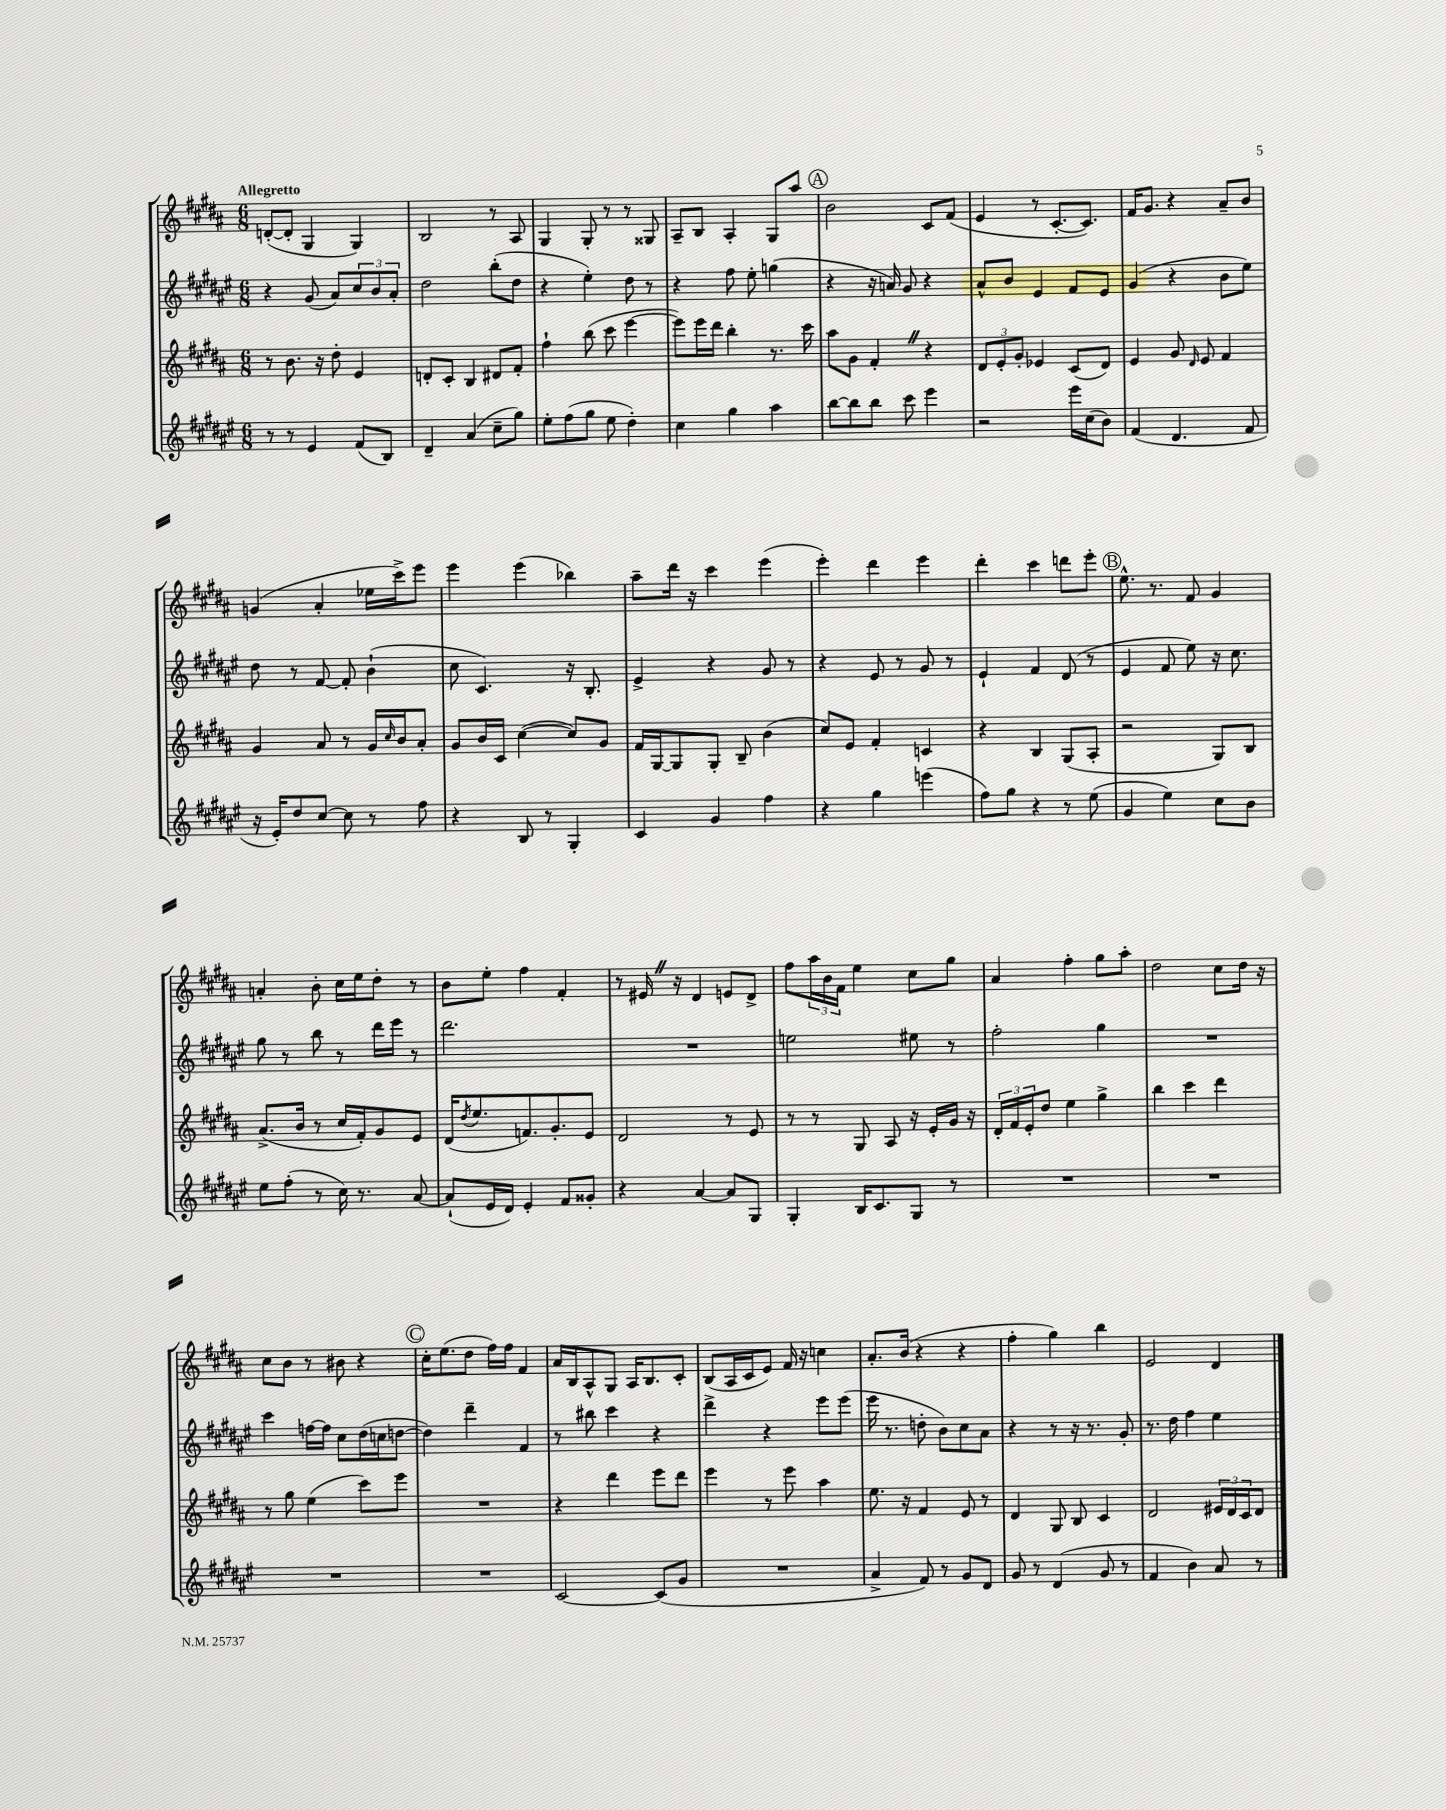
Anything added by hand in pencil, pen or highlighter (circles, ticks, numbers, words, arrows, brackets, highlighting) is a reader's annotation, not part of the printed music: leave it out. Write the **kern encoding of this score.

**kern	**kern	**kern	**kern
*staff4	*staff3	*staff2	*staff1
*clefG2	*clefG2	*clefG2	*clefG2
*k[f#c#g#d#a#e#]	*k[f#c#g#d#a#]	*k[f#c#g#d#a#e#]	*k[f#c#g#d#a#]
*M6/8	*M6/8	*M6/8	*M6/8
8r	8r	4r	([8d'/L
8r	8.b\	.	8d'/]J
4e#/	.	(8g#/	4G#/
.	16r	.	.
.	8dd#'\	8a#/L)	.
(8f#/L	4e/	12cc#/	4G#/)
.	.	12b/	.
8B/J)	.	.	.
.	.	12a#'/J	.
=	=	=	=
4d#~/	8d'/L	2dd#\	2B/
.	8c#'/J	.	.
(4a#/	4B/	.	.
8cc#~\L	8d#/L	(8bb'\L	8r
8gg#\J)	8f#'/J	8dd#\J	8A#/
=	=	=	=
8ee#'\L	4ff#`\	4r	4G#/
(8ff#\	.	.	.
8gg#\J	(8bb\	4ee#'\)	8G#'/
8ee#\	8ccc#\	.	8r
4dd#'\)	[4eee\	8dd#\	8r
.	.	8r	8G##/
=	=	=	=
4cc#\	8eee\]L)	4r	8A#~/L
.	16eee\L	.	8B/J
.	16ddd#\JJ	.	.
4gg#\	4bb'\	8ff#\	4A#'/
.	.	8ee#'\	.
4aa#\	8.r	(4gg\	8G#/L
.	.	.	8aa#/J
.	16ccc#\	.	.
=	=	=	=
[8bb\L	8aa#\L	4r	2b\
8bb\]	8g#\J	.	.
8bb\J	4f#'/	16r	.
.	.	16a/)	.
8ccc#\	.	8g#/	.
4eee#\	4r	4r	8c#/L
.	.	.	(8f#/J
=	=	=	=
2r	12d#/L	8a#^^/L	4e/
.	12e'/	.	.
.	.	8b/J	.
.	12g#'/J	.	.
.	4e-/	4e#/	8r
.	.	.	[8.c#'/L
16eee#\LL	(8c#/L	8f#/L	.
(16cc#\J	.	.	8.c#/]J)
8b\J)	8d#/J)	8e#/J	.
=	=	=	=
(4f#/	4e/	(4g#/	16f#/LK
.	.	.	8.g#/J
4.d#/	8g#/	4r	4r
.	16qqd#/	.	.
.	8e/	.	.
.	4f#/	8b\L	8a#~/L
8f#/	.	8ee#\J)	8b/J
=	=	=	=
16r	4g#/	8dd#\	(4g/
16e#'/LK)	.	.	.
8dd#/	.	8r	.
[8cc#/J	8a#/	[8f#/	4a#'/
8cc#\]	8r	8f#'/]	.
8r	16g#/LL	(4b`\	16ee-\LL
.	16qqcc#/	.	.
.	16b/J	.	16ccc#^\J)
8ff#\	8a#'/J	.	8eee\J
=	=	=	=
4r	8g#/L	8cc#\	4eee\
.	16b/L	4.c#/)	.
.	16c#/JJ	.	.
8B/	([4cc#\	.	(4eee\
8r	.	.	.
4G#'/	8cc#/]L)	16r	4bb-\)
.	.	8.B'/	.
.	8g#/J	.	.
=	=	=	=
4c#/	16f#/LL	4e#^/	8aa#~\L
.	[16G#/J	.	.
.	8G#/]	.	16ddd#\Jk
.	.	.	16r
4g#/	8G#'/J	4r	4ccc#\
.	8B~/	.	.
4ff#\	(4b\	8g#/	(4eee\
.	.	8r	.
=	=	=	=
4r	8cc#/L)	4r	4eee'\)
.	8e/J	.	.
4gg#\	4f#'/	8e#/	4ddd#\
.	.	8r	.
(4eee\	4c/	8g#/	4eee\
.	.	8r	.
=	=	=	=
8ff#\L)	4r	4e#`/	4ddd#'\
8gg#\J	.	.	.
4r	4B/	4f#/	4ccc#\
8r	(8G#/L	(8d#/	8ddd\L
(8ee#\	8A#'/J	8r	8eee'\J
=	=	=	=
4g#/	2r	4e#/	8.ee^^\
.	.	.	8.r
4ee#\)	.	8f#/	.
.	.	8ee#\)	8f#/
8cc#\L	8G#/L)	16r	4g#/
.	.	8.cc#\	.
8b\J	8B/J	.	.
=	=	=	=
8ee#\L	(8.a#^/L	8gg#\	4a'/
(8ff#'\J	.	8r	.
.	16b/Jk	.	.
8r	8r	8bb\	8b'\
16cc#\)	16cc#/LL	8r	16cc#\LL
8.r	16f#'/J)	.	16ee\J
.	8g#/	16ddd#\LL	8dd#'\J
.	.	16eee#\JJ	.
[8a#/	8e/J	8r	8r
=	=	=	=
(8a#`/]L	(16d#/LK	2.ddd#\	8b\L
.	8qdd#/	.	.
.	8.ee/	.	.
16e#/L	.	.	8ee'\J
16d#/JJ)	.	.	.
4e#'/	8.f/)	.	4ff#\
.	8.g#'/	.	.
8f#/L	.	.	4f#'/
8g##'/J	8e/J	.	.
=	=	=	=
4r	2d#/	2.r	8r
.	.	.	16e#/
.	.	.	16r
[4a#/	.	.	4d#/
8a#/]L	8r	.	8e/L
8G#/J	8e/	.	8d#^/J
=	=	=	=
4G#'/	8r	2ee\	8ff#\L
.	8r	.	24aa#\L
.	.	.	24b\
.	.	.	24f#\JJ
16B/LK	8G#/	.	4ee\
8.c#/	.	.	.
.	8A#/	.	.
8G#/J	16r	8ee#\	8cc#\L
.	16e'/LL	.	.
8r	16g#/JJ	8r	8gg#\J
.	16r	.	.
=	=	=	=
2.r	24d#'/LL	2ff#'\	4a#/
.	24f#/	.	.
.	24e'/J	.	.
.	8dd#/J	.	.
.	4ee\	.	4ff#'\
.	4gg#^\	4gg#\	8gg#\L
.	.	.	8aa#'\J
=	=	=	=
2.r	4bb\	2.r	2dd#\
.	4ccc#\	.	.
.	4ddd#\	.	8cc#\L
.	.	.	16dd#\Jk
.	.	.	16r
=	=	=	=
2.r	8r	4ccc#\	8cc#\L
.	8gg#\	.	8b\J
.	(4ee\	[16ff\LL	8r
.	.	16ff\]JJ	.
.	.	8cc#\L	8b#\
.	8ccc#\L)	(16dd#\L	4r
.	.	16cc\J	.
.	8eee\J	[8dd\J	.
=	=	=	=
2.r	2.r	4dd\])	16cc#'\LK
.	.	.	(8.ee\
.	.	4ddd#~\	8dd#\J
.	.	.	16ff#\LL)
.	.	.	16ff#\JJ
.	.	4f#/	4f#/
=	=	=	=
[2c#/	4r	8r	16a#/LL
.	.	.	16B/J
.	.	8bb#\	8A#^^/
.	4ddd#\	4ccc#\	8G#/J
.	.	.	16A#/LK
.	.	.	8.B/
(8c#/]L	8eee\L	4r	.
8g#/J	8ddd#\J	.	8c#'/J
=	=	=	=
2.r	4eee\	4ddd#^\	(8B/L
.	.	.	16A#/L
.	.	.	16c#/J
.	8r	4r	8e/J)
.	8eee\	.	16f#/
.	.	.	16r
.	4aa#\	8eee#\L	4cc\
.	.	(8eee#\J	.
=	=	=	=
4a#^/	8.ee\	16eee#\	8.a#'/L
.	.	8.r	.
.	16r	.	(16b/Jk
8f#/)	4f#/	8dd'\	4r
8r	.	8b\L)	.
8g#/L	8e/	8cc#\	4r
8d#/J	8r	8a#\J	.
=	=	=	=
8g#/	4d#/	4r	4ff#'\
8r	.	.	.
(4d#/	8G#/	8r	4gg#\)
.	8B/	16r	.
.	.	8.r	.
8g#/	4c#/	.	4bb\
8r	.	8g#'/	.
=	=	=	=
4f#/	2d#/	8.r	2e/
.	.	16dd#\	.
4b\)	.	4ff#\	.
8a#/	24e#/LL	4ee#\	4d#/
.	24d#/	.	.
.	24c#/J	.	.
8r	8d#/J	.	.
==	==	==	==
*-	*-	*-	*-
